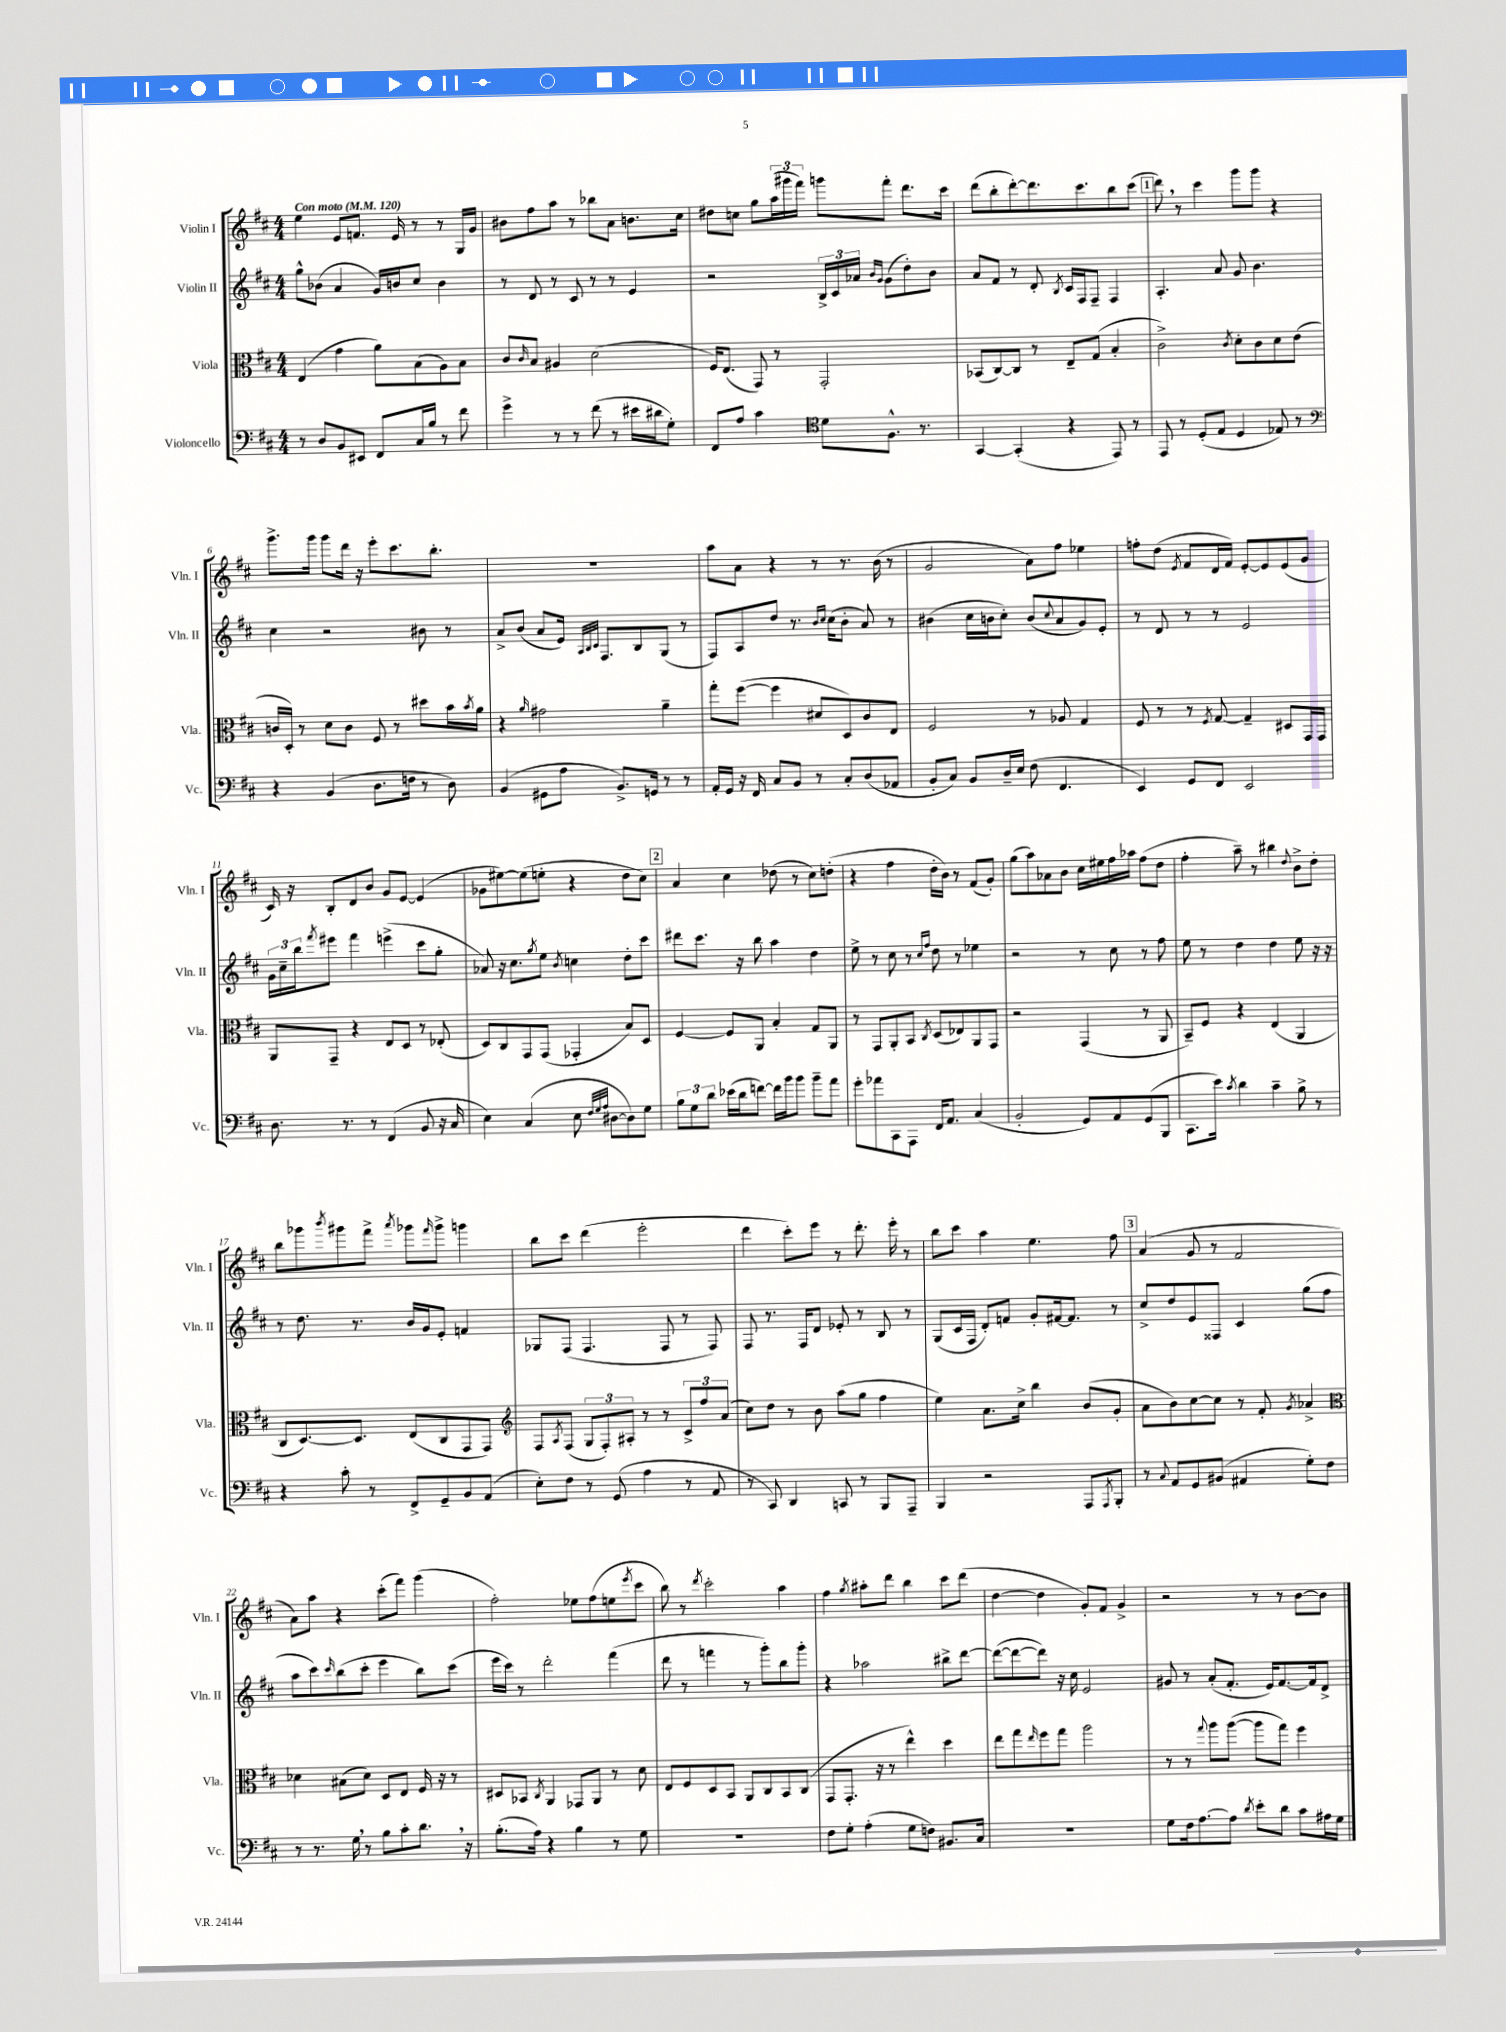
<<
\new StaffGroup <<
\new Staff = "s0" \with { instrumentName = "Violin I" shortInstrumentName = "Vln. I" } {
    \clef treble \key d \major \numericTimeSignature \time 4/4 \tempo "Con moto" 4 = 120
    e''4 e'8 f'8. e'16 r8 r8 g16 g'16 |
    bis'8 fis''8 a''8 r8 bes''8 a'8 b'8. cis''16 |
    dis''8 c''8 g''8 \tuplet 3/2 { a''16( gis'''16 fis'''16) } g'''8 fis'''8-. d'''8. cis'''16 |
    d'''8( b''8-. d'''8~-.) d'''8. cis'''8. b''8 cis'''8( |
    \mark \markup { \box "1" } d'''8) \breathe r8 cis'''4 g'''8 g'''8 r4 |
    g'''8.-> g'''16 g'''8 d'''16 r16 e'''8-. cis'''8. b''8.-. |
    R1 |
    a''8 a'8 r4 r8 r8. b'16( r8 |
    g'2 a'8) fis''8 ees''4 |
    f''8-. d''8( \acciaccatura { e'8 } fis'8 d'16 fis'16) e'8~-. e'8 e'8( g'8 |
    cis'16) r16 b8-. d'8 b'8 g'8 e'8~ e'4( |
    ges'8 eis''8~) eis''8( e''8-. r4 d''8 cis''8) |
    \mark \markup { \box "2" } a'4 cis''4 des''8( r8 cis''8) d''8-.( |
    r4 fis''4 d''16-. b'16) r8 fis'8( g'8-.) |
    g''8( a''8) aes'8 b'8 cis''16 eis''16 fis''16 aes''16 fis''8( d''8 |
    fis''4-. a''8--) r8 bis''4 \appoggiatura { d''8 } b'8-> d''8-. |
    b''8 ges'''8 \acciaccatura { b'''8 } gis'''8 fis'''8-> \acciaccatura { a'''8 } ges'''8 \grace { fis'''16 } ges'''8-> g'''4 |
    b''8 cis'''8 d'''4( e'''2-. |
    d'''4 cis'''8-.) e'''8 r8 d'''8.-. e'''16-. r8 |
    b''8 cis'''8 a''4 e''4. fis''8 |
    \mark \markup { \box "3" } a'4( g'8 r8 fis'2 |
    a'8) a''8 r4 cis'''8-.( fis'''8) g'''4( |
    fis''2-.) ees''8 fis''8( e''8 \acciaccatura { e'''8 } cis'''8 |
    b''8) r8 \acciaccatura { d'''8 } cis'''2-. a''4 |
    fis''4 \acciaccatura { g''8 } ais''8-. d'''8 b''4 cis'''8 d'''8( |
    d''4~ d''4 g'8-.) fis'8 g'4-> |
    r2 r8 r8 b'8~ b'8 \bar "|." |
}
\new Staff = "s1" \with { instrumentName = "Violin II" shortInstrumentName = "Vln. II" } {
    \clef treble \key d \major \numericTimeSignature \time 4/4
    g''8-^ bes'8( a'4 g'16) b'16 cis''8 b'4 |
    r8 d'8 r8 cis'8 r8 r8 e'4 |
    r2 \tuplet 3/2 { b16-> cis'16 aes'16 } \grace { b'16 g'16 } g'8( d''8-.) b'8 |
    a'8 fis'8 r8 d'8-. \acciaccatura { b8 } cis'16 fis16 fis8-- fis4 |
    \mark \markup { \box "1" } a4.-. a'8 g'8 b'4. |
    cis''4 r2 bis'8 r8 |
    a'8-> b'8( a'8 e'16) \grace { a32 b32 cis'32 } fis8. b8 g8( r8 |
    fis8) a8 d''8 r8. \grace { b'16 cis''16 } cis''16( b'8-. a'8) r8 |
    bis'4( cis''16 b'16 cis''8-.) b'8( \appoggiatura { cis''8 } a'8 g'8) e'8-. |
    r8 d'8 r8 r8 e'2 |
    \tuplet 3/2 { g'16 cis''16-- b''16 } \acciaccatura { fis'''8 } eis'''8 fis'''4 e'''4->( cis'''8 g''8-. |
    aes'8) r16 cis''8. \acciaccatura { g''8 } e''8 \acciaccatura { b'8 } c''4 d''8-. cis'''8 |
    \mark \markup { \box "2" } dis'''8 cis'''8. r16 b''8 a''4 d''4 |
    e''8-> r8 cis''8 r8 \grace { cis''16 fis''16 } d''8 r8 ees''4 |
    r2 r8 cis''8 r8 fis''8 |
    e''8 r8 d''4 d''4 e''8 r16 r16 |
    r8 d''8. r8. b'16 g'16 e'8-. f'4 |
    ges8 fis8( fis4. fis8 r8 fis8) |
    fis8 r8. fis16 d'8 ees'8-. r8 b8 r8 |
    g8( cis'16 fis16 d'8-.) f'8 g'8-. fis'16~ fis'8. r8 |
    \mark \markup { \box "3" } cis''8-> d''8 e'8 fisis8 cis'4 g''8( fis''8 |
    a''8 cis'''8) \grace { cis'''16 } b''8( cis'''8-. e'''4 b''8) cis'''8( |
    e'''16 cis'''16) r8 d'''2-. fis'''4( |
    d'''8 r8 f'''4 r8 g'''8-.) b''8 g'''8-. |
    r4 aes''2 bis''8-> d'''8~ |
    d'''8~( d'''8~ d'''8) r16 cis''16 e'2 |
    gis'8 r8 a'8-.( fis'8.-. e'16) fis'8.~ fis'16 d'8-> \bar "|." |
}
\new Staff = "s2" \with { instrumentName = "Viola" shortInstrumentName = "Vla." } {
    \clef alto \key d \major \numericTimeSignature \time 4/4
    e4( g'4 a'8) b8( a8) b8 |
    cis'8 \grace { cis'16 } b8 ais4 d'2( |
    fis16) e8.( g,8) r8 g,2-. |
    bes,8( cis8~) cis8 r8 e8-- g8( b4-. |
    \mark \markup { \box "1" } cis'2->) \acciaccatura { cis'8 } d'8-. cis'8 d'8 e'8( |
    c'16 d16-.) r8 d'8 c'8 fis8 r8 dis''8 b'16 \acciaccatura { b'8 } a'16 |
    r4 \grace { a'16 } gis'2 a'4-- |
    g''8-. fis''8~( fis''4 dis'8 d8) cis'8 e8 |
    fis2 r8 aes8 g4 |
    fis8 r8 r8 \acciaccatura { fis8 } g8~ g4-- dis8 g,16 g,16 |
    a,8 g,8-- r4 e8 d8 r8 ees8-.( |
    d8) cis8 g,8 g,8( ges,4-. b8) d8 |
    \mark \markup { \box "2" } fis4~ fis8 a,8 b4-. g8 a,8 |
    r8 g,8 a,8-. b,8 \acciaccatura { cis8 } d8( ees8) a,8 g,8 |
    r2 g,4( r8 a,8 |
    b,8--) fis8 r4 e4( a,4 |
    cis8 d8.~) d8. e8( cis8 g,8 g,8) |
    \clef treble fis8 \acciaccatura { a8 } fis8( \tuplet 3/2 { g8 fis8-.) ais8-. } r8 r8 \tuplet 3/2 { cis'8-> fis''8 a'8( } |
    cis''8) d''8 r8 b'8 a''8( g''8 fis''4 |
    e''4) a'8. cis''16-> b''4 b'8( g'8-. |
    \mark \markup { \box "3" } a'8 b'8) cis''8~ cis''8 r8 fis'8-. \acciaccatura { g'8 } aes'4-> |
    \clef alto des'4 bis8( des'8) d8 e8 fis16 r16 r8 |
    dis8 bes,8 \acciaccatura { cis8 } a,4 ges,8 a,8 r8 d'8 |
    e8 fis8 d8 b,8 a,8 cis8 b,8 cis8( |
    g,8 g,8.-. r16 r8 e''4-^) d''4 |
    e''8 g''8 \grace { e''16 } fis''8 g''8 a''2 |
    r8 r8 \appoggiatura { g''8 } a''8 a''8~( a''8 g''8) fis''4 \bar "|." |
}
\new Staff = "s3" \with { instrumentName = "Violoncello" shortInstrumentName = "Vc." } {
    \clef bass \key d \major \numericTimeSignature \time 4/4
    r8 d8 b,8 eis,8 fis,8 cis16 b16 r8 fis'8 |
    g'4-> r8 r8 fis'8( r8 eis'16 dis'16 g8-.) |
    fis,8 a8 cis'4 \clef tenor d'8 fis8.-^ r8. |
    g,4~ g,4-.( r4 e,8) r8 |
    \mark \markup { \box "1" } e,8 r8 d8-.( e8 d4 ees8) r8 |
    \clef bass r4 b,4( d8. f16 r8 d8) |
    b,4( gis,8 a8 b,8.->) g,16 r8 r8 |
    a,16-. g,16 r16 fis,16 cis8 b,8 r8 cis8-. d8( aes,8 |
    b,8-. cis8) b,8 d16-- e16 fis8( fis,4. |
    e,4) g,8 fis,8 e,2 |
    d8. r8. r8 fis,4( b,8 r16 cis16 |
    e4) cis4( e8 \grace { fis32 g32 a32 } dis8~ dis8) g8 |
    \mark \markup { \box "2" } \tuplet 3/2 { b8 g8 d'8 } ees'16( d'16 f'8~) f'16 b'16 b'8 b'8-- a'8 |
    g'8-. aes'8 cis,8 a,,8 fis,16 a,8. cis4( |
    b,2-. g,8) a,8 g,8( b,,8 |
    cis,8. e'16) \acciaccatura { cis'8 } d'4 cis'4-- b8-> r8 |
    r4 cis'8-. r8 fis,8-> g,8-- b,8 a,8( |
    e8-.) fis8 r8 g,8( a4 r8 a,8 |
    r8 cis,8) d,4 c,8 r8 b,,8 a,,8-- |
    b,,4 r2 a,,8 \acciaccatura { a,,8 } b,,8-. |
    \mark \markup { \box "3" } r8 \appoggiatura { cis8 } a,8 g,8 bis,8( ais,4 g8-.) fis8 |
    r8 r8. g16 \breathe r8 b8 cis'8-. d'8. \breathe r16 |
    b8.-.( a16) r4 b4 r8 g8 |
    R1 |
    fis8 g8-. a4-.( g8 f8) bis,8. cis16 |
    R1 |
    g8 fis16 a8.~ a8 \acciaccatura { d'8 } e'8-. d'8 cis'8 ais16 g16 \bar "|." |
}
>>
>>
